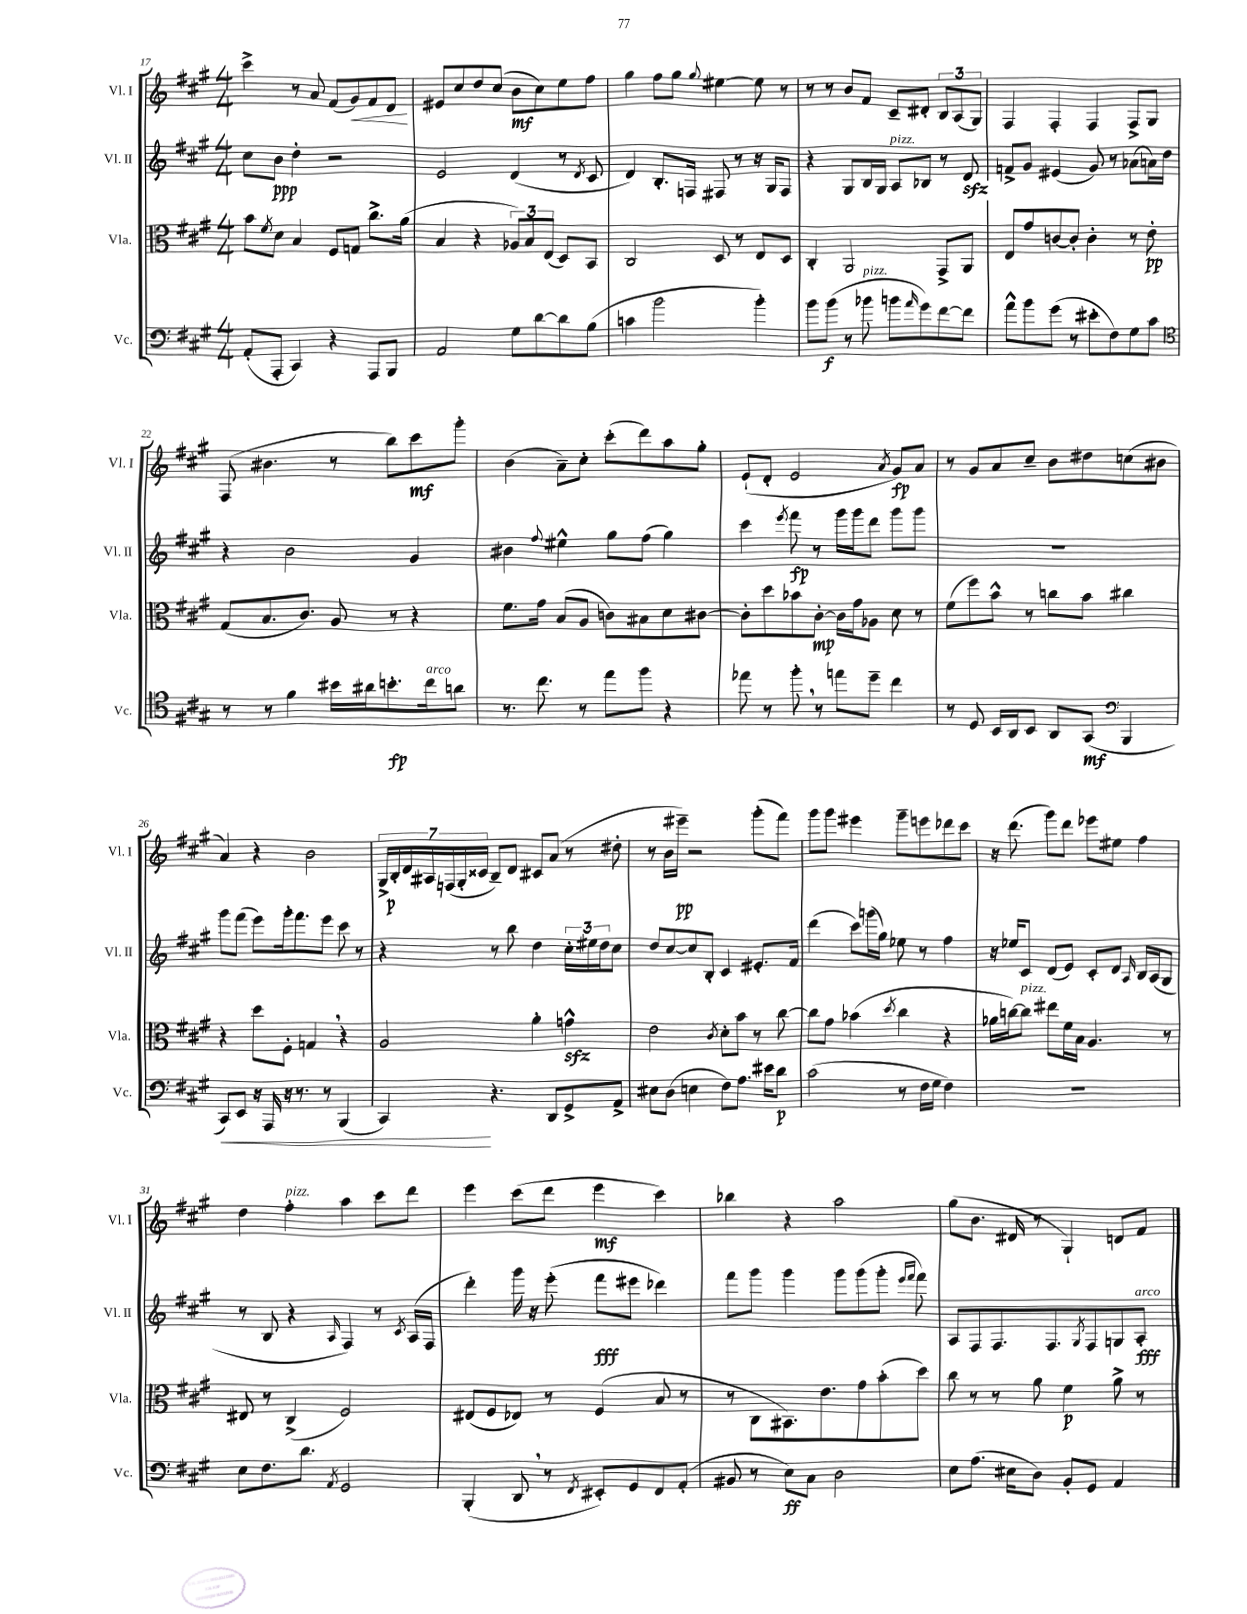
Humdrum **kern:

**kern	**kern	**kern	**kern
*staff4	*staff3	*staff2	*staff1
*clefF4	*clefC3	*clefG2	*clefG2
*k[f#c#g#]	*k[f#c#g#]	*k[f#c#g#]	*k[f#c#g#]
*M4/4	*M4/4	*M4/4	*M4/4
(8AA'	8b	8cc#	4ccc#^
.	8qf#	.	.
8AAA'	8d	8b	.
4CC#)	4B	4dd'	8r
.	.	.	8a
4r	8F#	2r	(8f#
.	8G	.	8g#)
8AAA	8.cc#^	.	8f#
8BBB	.	.	8d
.	(16a	.	.
=	=	=	=
2AA	4B	2e	8e#
.	.	.	8cc#
.	4r	.	8dd
.	.	.	(8cc#
8G#	12A-)	(4d	8b
.	12B	.	.
[8d	.	.	8cc#)
.	(12E	.	.
8d]	8D)	8r	8ee
.	.	8qd	.
(8B	8BB	8c#	8ff#
=	=	=	=
4c	2C#	4d)	4gg#
2b	.	8.B'	8ff#
.	.	.	8gg#
.	.	16F	.
.	.	.	8qqgg#
.	8D	8F#	[4ee#
.	8r	8r	.
4b')	8E	16r	8ee#]
.	.	16G#	.
.	8D	8F#	8r
=	=	=	=
8b	4C#'	4r	8r
(8b	.	.	8r
8r	2AA	8G#	8b
8b-	.	16B	8f#
.	.	16G#	.
8b	.	8A	8c#~
16qqa	.	.	.
8g#)	.	8B-	8d#'
[8f#	8GG#^	8r	12B
.	.	.	(12A
8f#]	8AA	8d	.
.	.	.	12G#)
=	=	=	=
8a^^	8E	8f^	4F#
8b	8g#	8g#	.
(8g#	[8c	(4e#	4F#'
8r	8c']	.	.
8e#'	4c'	8g#)	4F#
8F#)	.	8r	.
8G#	8r	(8a-	8F#^
8c#	8e'	16a)	8G#
.	.	16dd	.
=	=	=	=
*clefC4	*	*	*
8r	(8G#	4r	(8F#
8r	8.B	.	4.b#
4f#	.	2b	.
.	8.c#)	.	.
16b#	8A	.	8r
16a#	.	.	.
8.b'	8r	.	8bb)
.	4r	4g#	8ccc#
16cc#	.	.	.
8a	.	.	8ggg#'
=	=	=	=
8.r	8.f#	4b#	(4b
8.cc#	16g#	.	.
.	.	8qqff#	.
.	(8B	4ee#^^	8a~)
8r	8A	.	8cc#'
8ee	8c)	8gg#	(8ccc#'
8ff#	8B#	(8ff#	8ddd)
4r	8d	4gg#)	8aa
.	[8c#	.	8gg#'
=	=	=	=
8ee-	8c#']	4ccc#	(8e`
8r	8dd	.	8d'
.	.	8qeee	.
8ff#'	8b-	8fff#	2e
8r	[8c#'	8r	.
8ee	16c#]	16ggg#	.
.	16g#	16ggg#	.
8dd~	8A-	8ddd	.
.	.	.	8qa
4cc#	8d	8ggg#	8g#)
.	8r	8ggg#	8a
=	=	=	=
8r	(8f#	1r	8r
8D	8ff#)	.	8g#
16BB	8b^^	.	8a
16AA	.	.	.
8BB	8r	.	8cc#~
8AA	8cc	.	8b
(8GG#	8b	.	8dd#
*clefF4	*	*	*
4BBB	4cc#	.	(8cc
.	.	.	8b#
=	=	=	=
8CC#)	4r	8ggg#	4a)
8EE	.	(8fff#	.
16r	8dd	8eee)	4r
16AAA	.	.	.
16r	8F#'	16ggg#'	.
8.r	.	8.fff#	.
.	4G	.	2b
8r	.	8eee	.
(4BBB	4r	8ccc#	.
.	.	8r	.
=	=	=	=
4CC#)	2A	4r	28G#^
.	.	.	28B'
.	.	.	28d
.	.	.	28A#
.	.	.	(28F
.	.	.	28G#'
.	.	.	28c##
4.r	.	8r	8B~)
.	.	8bb	8d
.	4a'	4dd	8c#
8DD	.	.	(8a
8GG#^	4g^^	24cc#'	8r
.	.	24ee#	.
.	.	24dd	.
8AA^	.	8cc#	8dd#'
=	=	=	=
8E#	2e	8dd	8r
(8D	.	[8cc#	16b
.	.	.	16eee#~)
4E	.	8cc#]	2r
.	.	8B'	.
.	8qc#	.	.
8F#)	8d'	4c#	.
8.A	8b	.	.
.	8r	8.e#'	(8ggg#'
16e#	.	.	.
8d	[8cc#	.	8fff#)
.	.	16f#	.
=	=	=	=
(2c#	8cc#]	(4ddd	8ggg#
.	8g#	.	8ggg#
.	(4b-	8ccc#)	4eee#
.	.	(16ggg	.
.	.	16gg#)	.
.	8qdd	.	.
8r	4cc#	8ee-	8ggg#~
16F#	.	8r	8eee
16G#	.	.	.
4F#)	4r	4ff#	8ddd-
.	.	.	8ccc#
=	=	=	=
1r	16a-	16r	16r
.	[16cc)	16ee-	(8.ddd
.	8cc]	8c#	.
.	8ee#	(8d	8ggg#)
.	16f#	8e)	8ddd
.	16B	.	.
.	4.A	8c#'	8eee-
.	.	8d	8ee#
.	.	16qqA	.
.	.	16B	4ff#
.	.	(16A	.
.	8r	8G#	.
=	=	=	=
8E	8E#	8r	4dd
8.F#	8r	8B	.
.	(4C#^	4r	4ff#'
8.d	.	.	.
8qAA	.	16qqA	.
2GG#	2F#)	4F#)	4aa
.	.	8r	8ccc#
.	.	8qc#	.
.	.	(16A	8ddd
.	.	16F#	.
=	=	=	=
(4BBB'	(8E#	4ddd')	4eee
.	8F#	.	.
8DD	8E-)	16ggg#	(8ccc#
.	.	16r	.
8r	8r	(8eee'	8ddd
8qFF#	.	.	.
8EE#')	(4F#	8fff#	4eee
8GG#	.	8eee#	.
8FF#	8B	4ddd-)	4ccc#)
(8AA'	8r	.	.
=	=	=	=
8BB#	8r	8fff#	4bb-
8r	8C#	8ggg#	.
8E)	8.BB#)	4ggg#	4r
8C#	.	.	.
.	8.e	.	.
2D	.	8ggg#	2aa
.	8g#	(8ggg#	.
.	(8b'	8ggg#'	.
.	.	16qqeee	.
.	.	16qqfff#	.
.	8dd)	8fff#)	.
=	=	=	=
8E	8cc#	8A	(8gg#
(8.A	8r	8F#	8.b
.	8r	8.F#	.
16E#	.	.	16d#
8D)	8a	.	8r
.	.	8.F#	.
8BB'	4f#	.	4G#`)
.	.	8qG#	.
8GG#	.	8F#	.
4AA	8a^	8G	8d
.	8r	8A'	8f#
==	==	==	==
*-	*-	*-	*-
